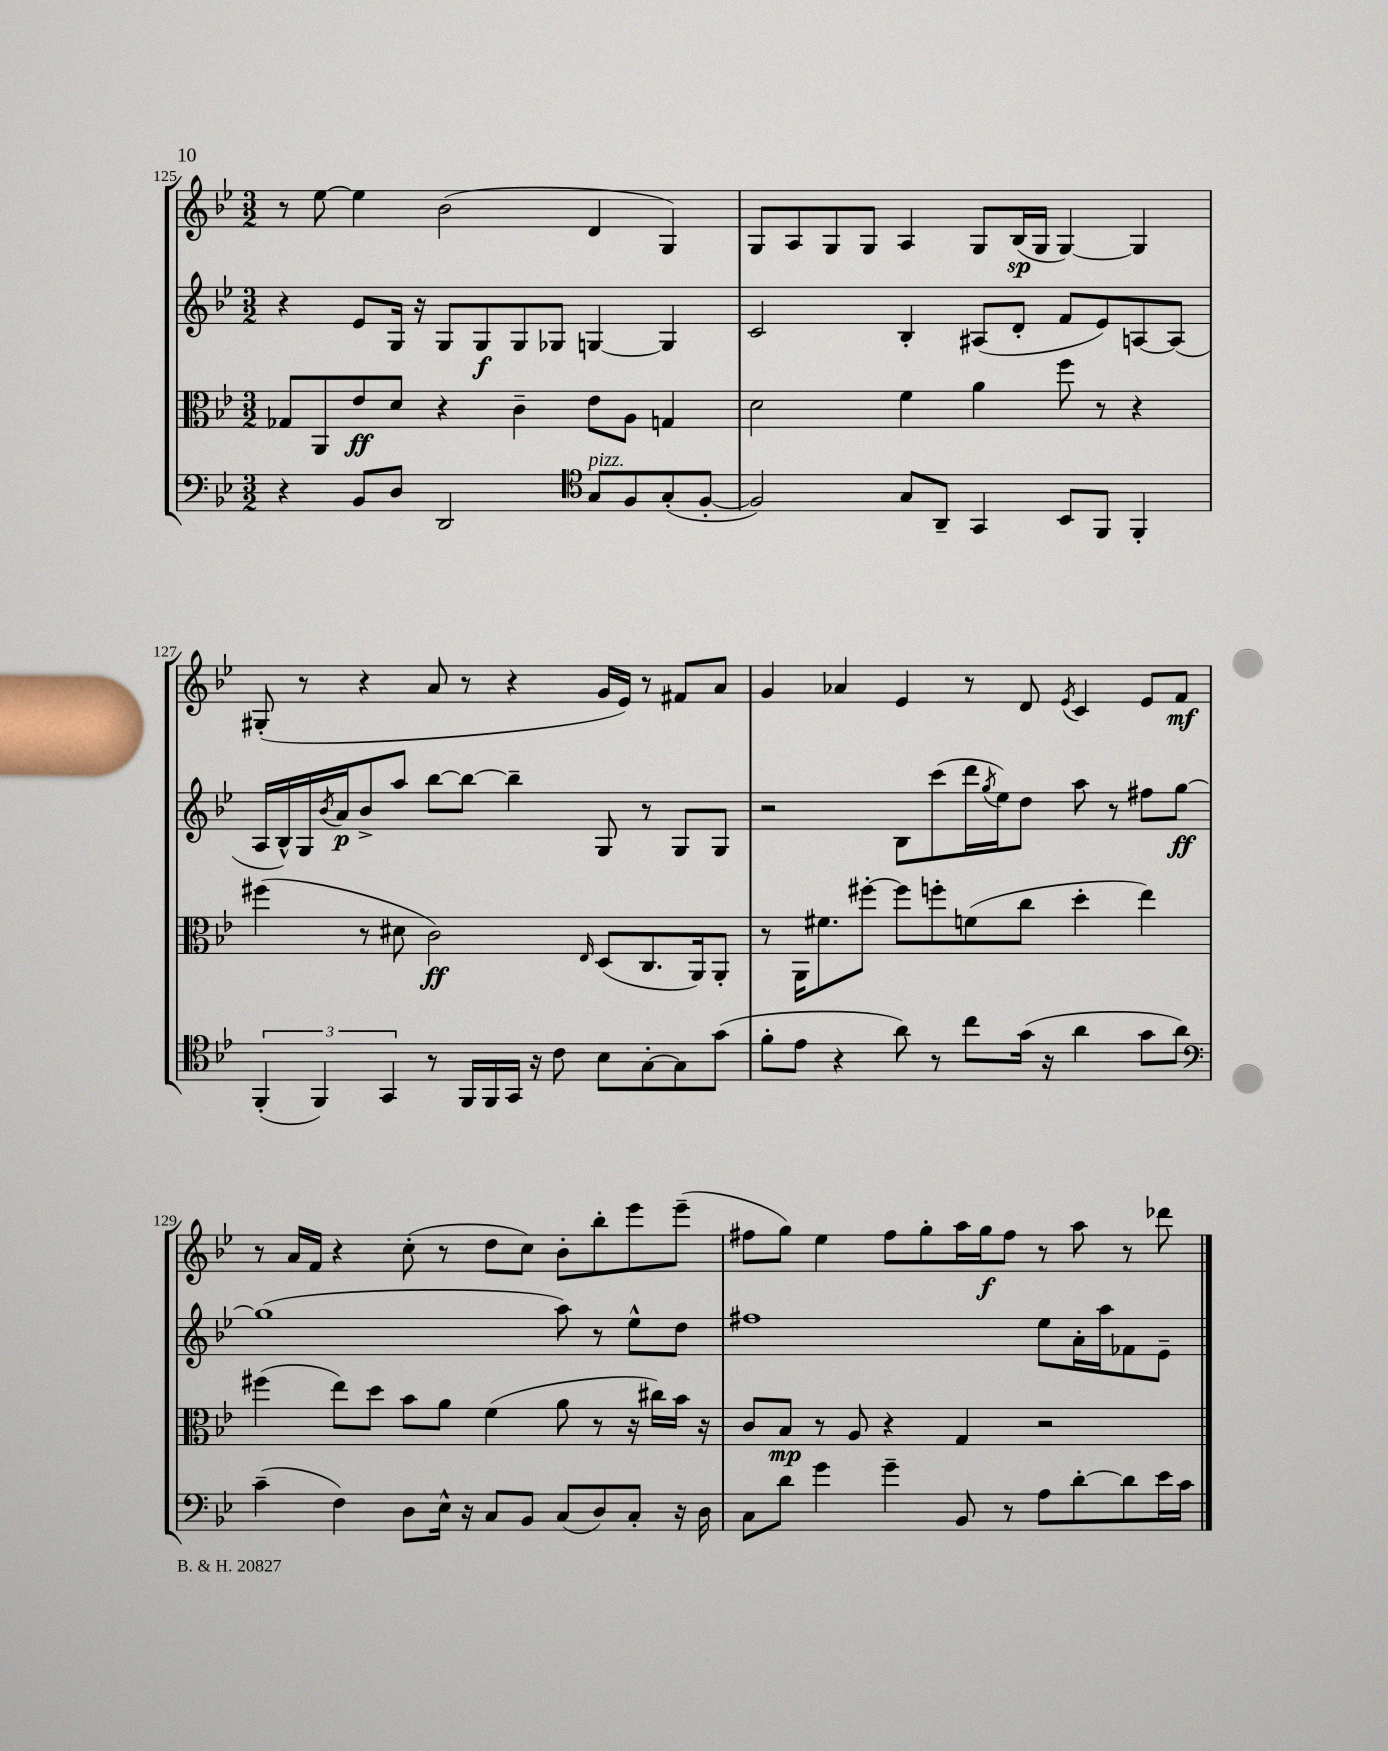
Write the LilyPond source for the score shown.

<<
\new StaffGroup <<
\new Staff = "s0" {
    \clef treble \key bes \major \numericTimeSignature \time 3/2
    r8 ees''8~ ees''4 bes'2( d'4 g4) |
    g8 a8 g8 g8 a4 g8 bes16\sp( g16 g4~) g4 |
    gis8-.( r8 r4 a'8 r8 r4 g'16 ees'16) r8 fis'8 a'8 |
    g'4 aes'4 ees'4 r8 d'8 \acciaccatura { ees'8 } c'4 ees'8 f'8\mf |
    r8 a'16 f'16 r4 c''8-.( r8 d''8 c''8) bes'8-. bes''8-. ees'''8 ees'''8--( |
    fis''8 g''8) ees''4 fis''8 g''8-. a''16 g''16\f fis''8 r8 a''8 r8 des'''8 \bar "|." |
}
\new Staff = "s1" {
    \clef treble \key bes \major \numericTimeSignature \time 3/2
    r4 ees'8 g16 r16 g8 g8\f g8 ges8 g4~ g4 |
    c'2 bes4-. ais8( d'8-. f'8 ees'8) a8~ a8( |
    a16 bes16-^) g16 \acciaccatura { bes'8 } a'16\p bes'8-> a''8 bes''8~ bes''8~ bes''4-- g8 r8 g8 g8 |
    r2 bes8 c'''8( d'''16 \acciaccatura { g''8 } ees''16) d''8 a''8 r8 fis''8 g''8~\ff |
    g''1( a''8) r8 ees''8-^ d''8 |
    fis''1 ees''8 a'16-. a''16 fes'8 ees'8-- \bar "|." |
}
\new Staff = "s2" {
    \clef alto \key bes \major \numericTimeSignature \time 3/2
    ges8 a,8 ees'8\ff d'8 r4 c'4-- ees'8 a8 g4 |
    d'2 f'4 a'4 f''8 r8 r4 |
    fis''4( r8 dis'8 c'2\ff) \grace { ees16 } d8( c8. a,16) a,8-. |
    r8 a,16 fis'8. fis''8~-. fis''8 f''8-. f'8( c''8 d''4-. ees''4) |
    fis''4( ees''8) d''8 bes'8 a'8 f'4( a'8 r8 r16 cis''16) bes'16 r16 |
    c'8 bes8\mp r8 a8 r4 g4 r2 \bar "|." |
}
\new Staff = "s3" {
    \clef bass \key bes \major \numericTimeSignature \time 3/2
    r4 bes,8 d8 d,2 \clef tenor g8^\markup { \italic "pizz." } f8 g8-.( f8~-. |
    f2) g8 a,8-- g,4 bes,8 f,8 f,4-. |
    \tuplet 3/2 { f,4-.( f,4) g,4 } r8 f,16 f,16 g,16 r16 c'8 bes8 g8~-. g8 g'8( |
    f'8-. ees'8 r4 a'8) r8 c''8 g'16( r16 a'4 g'8 a'8) |
    \clef bass c'4--( f4) d8 ees16-^ r16 c8 bes,8 c8( d8) c8-. r16 d16 |
    c8 d'8 g'4 g'4-- bes,8 r8 a8 d'8~-. d'8 ees'16 c'16 \bar "|." |
}
>>
>>
\layout { \context { \Score currentBarNumber = #125 } }
